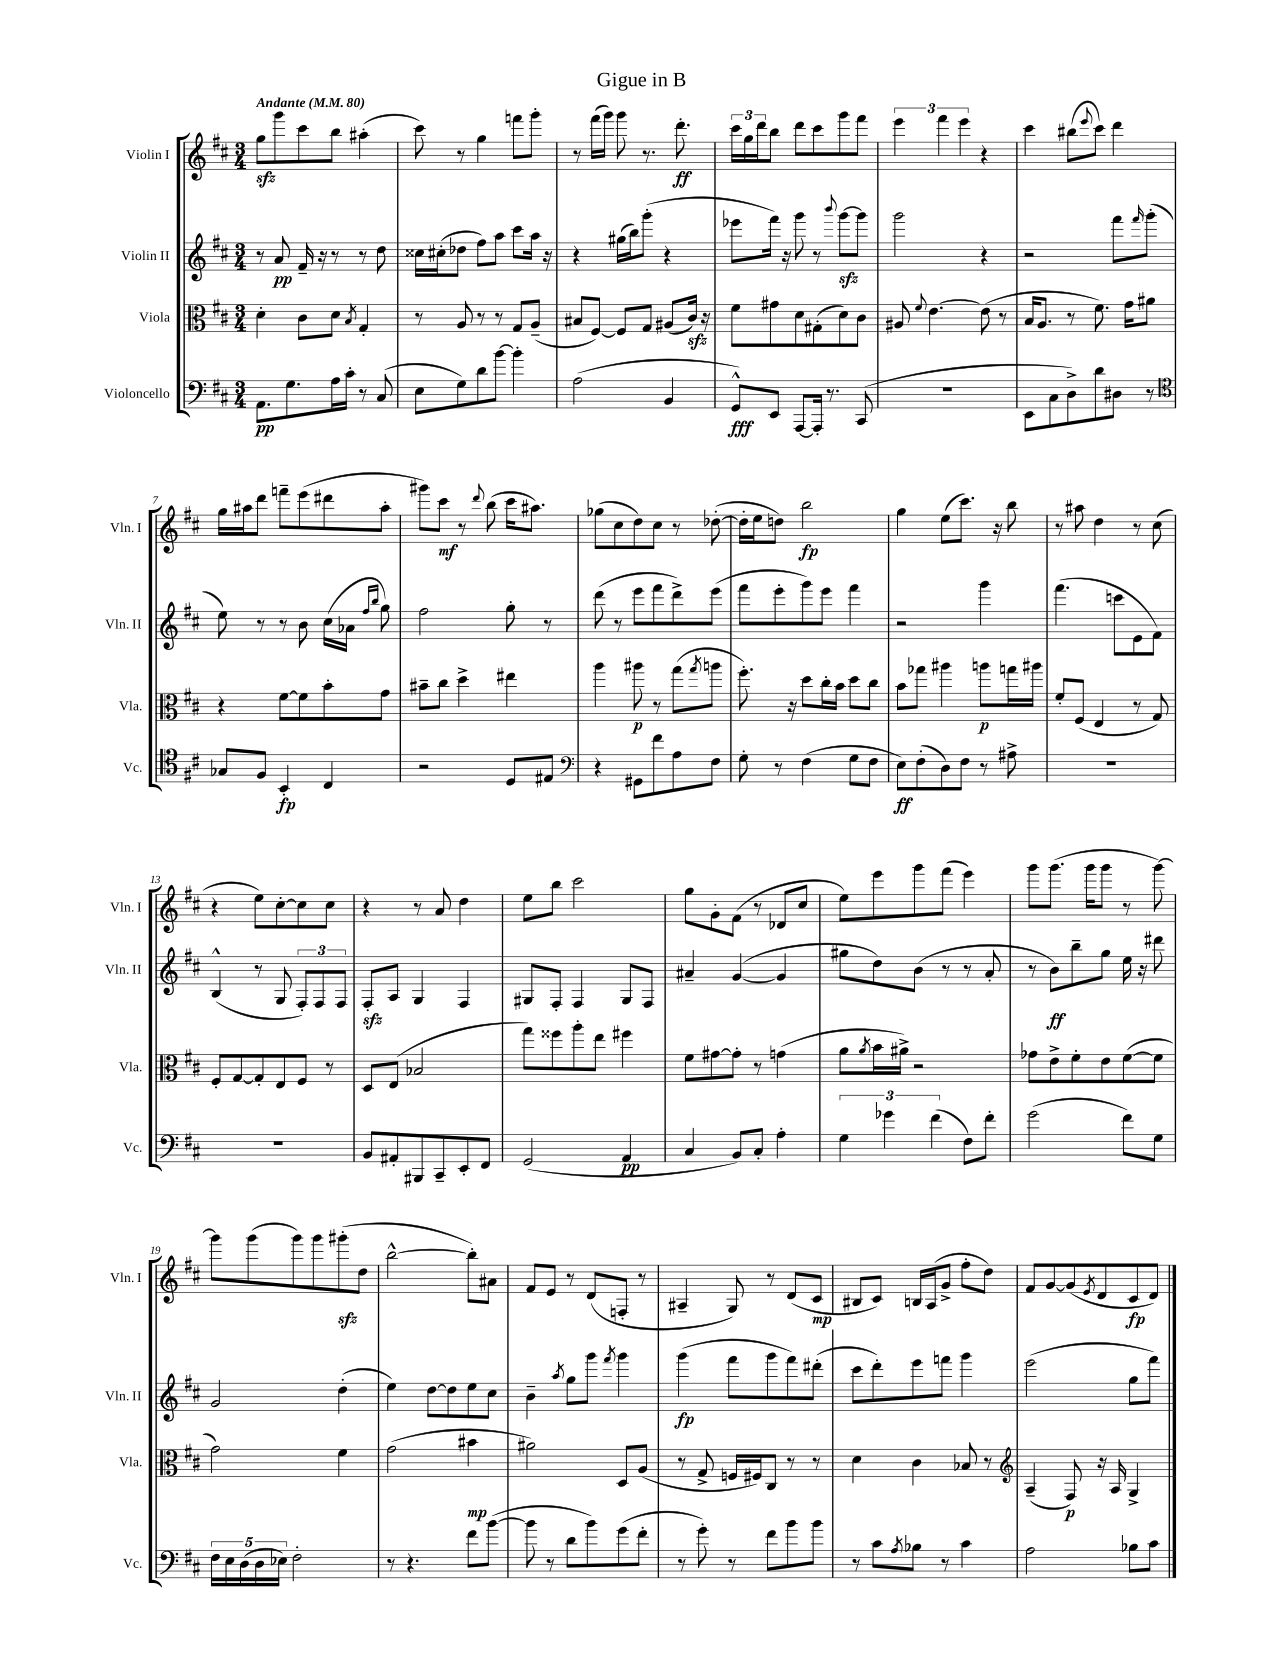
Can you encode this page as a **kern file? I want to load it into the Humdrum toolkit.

**kern	**dynam	**kern	**dynam	**kern	**dynam	**kern	**dynam
*part4	*part4	*part3	*part3	*part2	*part2	*part1	*part1
*staff4	*staff4	*staff3	*staff3	*staff2	*staff2	*staff1	*staff1
*I"Violoncello	*	*I"Viola	*	*I"Violin II	*	*I"Violin I	*
*I'Vc.	*	*I'Vla.	*	*I'Vln. II	*	*I'Vln. I	*
*clefF4	*	*clefC3	*	*clefG2	*	*clefG2	*
*k[f#c#]	*	*k[f#c#]	*	*k[f#c#]	*	*k[f#c#]	*
*M3/4	*	*M3/4	*	*M3/4	*	*M3/4	*
*MM80	*	*MM80	*	*MM80	*	*MM80	*
=1	=1	=1	=1	=1	=1	=1	=1
!	!	!	!	!	!	!LO:TX:a:B:t=Andante	!
8.AA\L	pp	4d'\	.	8r	.	8ggzz\L	.
.	.	.	.	8a/	pp	8ggg\	.
8.G\	.	.	.	.	.	.	.
.	.	8c#\L	.	16f#~/	.	8ccc#\	.
.	.	.	.	16r	.	.	.
16A\L	.	8d\J	.	8r	.	8bb\J	.
16c#'\JJ	.	.	.	.	.	.	.
.	.	8qB/	.	.	.	.	.
8r	.	4G'/	.	8r	.	(4aa#X'\	.
(8C#/	.	.	.	8dd\	.	.	.
=2	=2	=2	=2	=2	=2	=2	=2
8E\L	.	8r	.	16cc##X\LL	.	8ccc#\)	.
.	.	.	.	(16cc#X'\J	.	.	.
8G\)	.	8A/	.	8dd-X\J	.	8r	.
8d\	.	8r	.	8ff#\L)	.	4gg\	.
[8b\J	.	8r	.	8aa\J	.	.	.
4b'\]	.	8G/L	.	8ccc#\L	.	8fffn\L	.
.	.	(8A~/J	.	16aa\Jk	.	8ggg'\J	.
.	.	.	.	16r	.	.	.
=3	=3	=3	=3	=3	=3	=3	=3
(2A\	.	8B#X/L	.	4r	.	8r	.
.	.	[8F#/J)	.	.	.	(16fff#\LL	.
.	.	.	.	.	.	16ggg\JJ)	.
.	.	8F#/L]	.	(16gg#X\LL	.	8ggg\	.
.	.	.	.	16bb\J)	.	.	.
.	.	8G/J	.	(8ggg'\J	.	8.r	.
4BB/	.	(8A#X/L	.	4r	.	.	.
.	.	.	.	.	.	8.ddd'\	ff
.	.	16c#zz/Jk)	.	.	.	.	.
.	.	16r	.	.	.	.	.
=4	=4	=4	=4	=4	=4	=4	=4
8GG^^/L)	fff	8f#\L	.	8eee-X\L	.	24ccc#\LL	.
.	.	.	.	.	.	24gg\	.
.	.	.	.	.	.	24ddd\J	.
8EE/J	.	8g#X\	.	16fff#\Jk)	.	8bb\J	.
.	.	.	.	16r	.	.	.
[8AAA/L	.	8d\	.	8ggg\	.	8ddd\L	.
16AAA'/Jk]	.	(8G#X'\	.	8r	.	8ccc#\	.
8.r	.	.	.	.	.	.	.
.	.	.	.	8qqbbb/	.	.	.
.	.	8d\)	.	[8gggzz\L	.	8ggg\	.
(8CC#/	.	8c#\J	.	8ggg\J]	.	8fff#\J	.
=5	=5	=5	=5	=5	=5	=5	=5
2.r	.	8A#X/	.	2ggg\	.	6eee\	.
.	.	8qqf#/	.	.	.	.	.
.	.	[4.e\	.	.	.	.	.
.	.	.	.	.	.	6fff#\	.
.	.	.	.	.	.	6eee\	.
.	.	(8e\]	.	4r	.	4r	.
.	.	8r	.	.	.	.	.
=6	=6	=6	=6	=6	=6	=6	=6
8EE\L	.	16B/KL	.	2r	.	4ccc#\	.
.	.	8.A/J	.	.	.	.	.
8C#\	.	.	.	.	.	.	.
8D^\)	.	8r	.	.	.	(8bb#X\L	.
.	.	.	.	.	.	8qqeee/	.
8d\	.	8.f#\)	.	.	.	8ccc#\J)	.
8D#X\J	.	.	.	8fff#\L	.	4ddd\	.
.	.	16g\KL	.	.	.	.	.
.	.	.	.	16qqfff#/	.	.	.
8r	.	8a#X\J	.	(8ggg'\J	.	.	.
!!LO:LB:g=z
=7	=7	=7	=7	=7	=7	=7	=7
*clefC4	*	*	*	*	*	*	*
8G-X/L	.	4r	.	8ee\)	.	16gg\LL	.
.	.	.	.	.	.	16aa#X\J	.
8F#/J	.	.	.	8r	.	8ddd\J	.
4BB'/	fp	[8f#\L	.	8r	.	8fffn~\L	.
.	.	8f#\]	.	8b\	.	(8eee\	.
4C#/	.	8b'\	.	(16cc#\LL	.	8ddd#X\	.
.	.	.	.	16a-X\JJ	.	.	.
.	.	.	.	16qqff#/LL	.	.	.
.	.	.	.	16qqbb/JJ	.	.	.
.	.	8g\J	.	8gg\)	.	8aa#'\J	.
=8	=8	=8	=8	=8	=8	=8	=8
2r	.	8b#X~\L	.	2ff#\	.	8ggg#X\L)	.
.	.	8cc#\J	.	.	.	8ccc#\J	mf
.	.	4dd^\	.	.	.	8r	.
.	.	.	.	.	.	8qqddd/	.
.	.	.	.	.	.	(8bb\	.
8D/L	.	4ee#X\	.	8gg'\	.	16ccc#\KL	.
.	.	.	.	.	.	8.aa#X\J)	.
8E#X/J	.	.	.	8r	.	.	.
=9	=9	=9	=9	=9	=9	=9	=9
*clefF4	*	*	*	*	*	*	*
4r	.	4aa\	.	(8ddd\	.	(8gg-X\L	.
.	.	.	.	8r	.	8cc#\	.
8GG#X\L	.	8aa#X\	p	8eee\L	.	8dd\)	.
8f#\	.	8r	.	8fff#\	.	8cc#\J	.
8A\	.	(8gg\L	.	8ddd^\)	.	8r	.
.	.	8qgg/	.	.	.	.	.
8F#\J	.	8aan\J	.	(8eee\J	.	([8dd-X'\	.
=10	=10	=10	=10	=10	=10	=10	=10
8G'\	.	8.ff#'\)	.	8fff#\L	.	16dd-'\LL]	.
.	.	.	.	.	.	16ee\J	.
8r	.	.	.	8eee'\	.	8ddn\J)	.
.	.	16r	.	.	.	.	.
(4F#\	.	8dd\L	.	8ggg\)	.	2bb\	fp
.	.	16cc#'\L	.	8eee\J	.	.	.
.	.	16b\JJ	.	.	.	.	.
8G\L	.	8dd\L	.	4fff#\	.	.	.
8F#\J	.	8cc#\J	.	.	.	.	.
=11	=11	=11	=11	=11	=11	=11	=11
8E\L)	ff	8b\L	.	2r	.	4gg\	.
(8F#'\	.	8gg-X\J	.	.	.	.	.
8D\)	.	4aa#X\	.	.	.	(8ee\L	.
8F#\J	.	.	.	.	.	8.ccc#\J)	.
8r	.	8aan\L	p	4ggg\	.	.	.
.	.	.	.	.	.	16r	.
8A#X^\	.	16ggn\L	.	.	.	8bb\	.
.	.	16aa#X\JJ	.	.	.	.	.
=12	=12	=12	=12	=12	=12	=12	=12
2.r	.	8f#'/L	.	(4.fff#\	.	8r	.
.	.	(8F#/J	.	.	.	8aa#X\	.
.	.	4E/	.	.	.	4dd\	.
.	.	.	.	8cccn\L	.	.	.
.	.	8r	.	8e\	.	8r	.
.	.	8G/)	.	8f#\J)	.	(8cc#\	.
!!LO:LB:g=z
=13	=13	=13	=13	=13	=13	=13	=13
2.r	.	8F#'/L	.	(4B^^/	.	4r	.
.	.	[8G/	.	.	.	.	.
.	.	8G'/]	.	8r	.	8ee\L)	.
.	.	8E/	.	8G/	.	[8cc#'\	.
.	.	8F#/J	.	12F#'/L)	.	8cc#\]	.
.	.	.	.	12F#/	.	.	.
.	.	8r	.	.	.	8cc#\J	.
.	.	.	.	12F#/J	.	.	.
=14	=14	=14	=14	=14	=14	=14	=14
8BB/L	.	8D/L	.	8F#zz'/L	.	4r	.
8AA#X'/	.	(8E/J	.	8A/J	.	.	.
8BBB#X/	.	2B-X/	.	4G/	.	8r	.
8CC#~/	.	.	.	.	.	8a/	.
8EE'/	.	.	.	4F#/	.	4dd\	.
8FF#/J	.	.	.	.	.	.	.
=15	=15	=15	=15	=15	=15	=15	=15
(2GG/	.	8gg\L)	.	8G#X/L	.	8ee\L	.
.	.	8ff##X\	.	8F#'/J	.	8bb\J	.
.	.	8aa'\	.	4F#/	.	2ccc#\	.
.	.	8ee\J	.	.	.	.	.
4AA/	pp	4ff#X\	.	8G#/L	.	.	.
.	.	.	.	8F#/J	.	.	.
=16	=16	=16	=16	=16	=16	=16	=16
4C#/	.	8f#\L	.	4a#X~/	.	8gg\L	.
.	.	[8g#X\	.	.	.	8g'\	.
8BB/L)	.	8g#'\J]	.	([4g/	.	(8f#\J	.
8C#'/J	.	8r	.	.	.	8r	.
4A'\	.	(4gn\	.	4g/]	.	8d-X/L	.
.	.	.	.	.	.	8cc#/J	.
=17	=17	=17	=17	=17	=17	=17	=17
6G\	.	8a\L	.	8gg#X\L	.	8ee\L)	.
.	.	8qa/	.	.	.	.	.
.	.	16b\L	.	8dd\)	.	8eee\	.
6g-X\	.	.	.	.	.	.	.
.	.	16a#X^\JJ)	.	.	.	.	.
.	.	2r	.	(8b\J	.	8ggg\	.
(6f#\	.	.	.	.	.	.	.
.	.	.	.	8r	.	(8fff#\J	.
8F#\L)	.	.	.	8r	.	4eee\)	.
8f#'\J	.	.	.	8a'/	.	.	.
=18	=18	=18	=18	=18	=18	=18	=18
(2g\	.	8g-X\L	.	8r	.	8ggg\L	.
.	.	8e^\	.	8b\L)	ff	(8.ggg\J	.
.	.	8f#'\	.	8bb~\	.	.	.
.	.	.	.	.	.	16ggg\KL	.
.	.	8e\	.	8gg\J	.	8ggg\J	.
8f#\L)	.	([8f#\	.	16ee\	.	8r	.
.	.	.	.	16r	.	.	.
8G\J	.	8f#\J]	.	8ddd#X\	.	[8ggg\)	.
!!LO:LB:g=z
=19	=19	=19	=19	=19	=19	=19	=19
20F#\LL	.	2g\)	.	2g/	.	8ggg\L]	.
20E\	.	.	.	.	.	.	.
(20D\	.	.	.	.	.	.	.
.	.	.	.	.	.	(8ggg\	.
20D\	.	.	.	.	.	.	.
20E-X\JJ)	.	.	.	.	.	.	.
2F#'\	.	.	.	.	.	8ggg\)	.
.	.	.	.	.	.	8ggg\	.
.	.	4f#\	.	(4dd'\	.	(8ggg#Xzz'\	.
.	.	.	.	.	.	8dd\J	.
=20	=20	=20	=20	=20	=20	=20	=20
8r	.	(2g\	.	4ee\)	.	[2bb^^\	.
4.r	.	.	.	.	.	.	.
.	.	.	.	[8dd\L	.	.	.
.	.	.	.	8dd\]	.	.	.
8f#\L	.	4b#X\	mp	8ee\	.	8bb'\L])	.
([8b\J	.	.	.	8cc#\J	.	8a#X\J	.
=21	=21	=21	=21	=21	=21	=21	=21
8b\]	.	2a#X\)	.	4b~\	.	8f#/L	.
8r	.	.	.	.	.	8e/J	.
.	.	.	.	8qaa/	.	.	.
8d\L	.	.	.	8gg\L	.	8r	.
8b\)	.	.	.	8ggg\J	.	(8d/L	.
.	.	.	.	8qfff#/	.	.	.
(8g\	.	8D/L	.	4ggg\	.	8Fn'/J	.
8f#'\J	.	(8A/J	.	.	.	8r	.
=22	=22	=22	=22	=22	=22	=22	=22
8r	.	8r	.	(4ggg\	fp	4A#X~/	.
8g'\)	.	8G^/	.	.	.	.	.
8r	.	16Fn/LL	.	8fff#\L	.	8G/)	.
.	.	16F#X/J)	.	.	.	.	.
8f#\L	.	8C#/J	.	8ggg\	.	8r	.
8b\	.	8r	.	8fff#\)	.	(8d/L	.
8b\J	.	8r	.	(8ddd#X'\J	.	8c#/J	mp
=23	=23	=23	=23	=23	=23	=23	=23
8r	.	4d\	.	8ccc#\L	.	8B#X/L	.
8c#\L	.	.	.	8ddd'\)	.	8c#/J)	.
8qA/	.	.	.	.	.	.	.
8B-X\J	.	4c#\	.	8eee\	.	16Bn/LL	.
.	.	.	.	.	.	(16A/J	.
8r	.	.	.	8fffn\J	.	8g^/J	.
4c#\	.	8B-X/	.	4ggg\	.	8ff#'\L	.
.	.	8r	.	.	.	8dd\J)	.
=24	=24	=24	=24	=24	=24	=24	=24
*	*	*clefG2	*	*	*	*	*
2A\	.	(4A~/	.	(2eee\	.	8f#/L	.
.	.	.	.	.	.	[8g/	.
.	.	8F#/)	p	.	.	(8g/]	.
.	.	.	.	.	.	8qe/	.
.	.	16r	.	.	.	8d/	.
.	.	16A/	.	.	.	.	.
8B-X\L	.	4G^/	.	8gg\L	.	8c#/	fp
8c#\J	.	.	.	8fff#\J)	.	8d/J)	.
==	==	==	==	==	==	==	==
*-	*-	*-	*-	*-	*-	*-	*-
